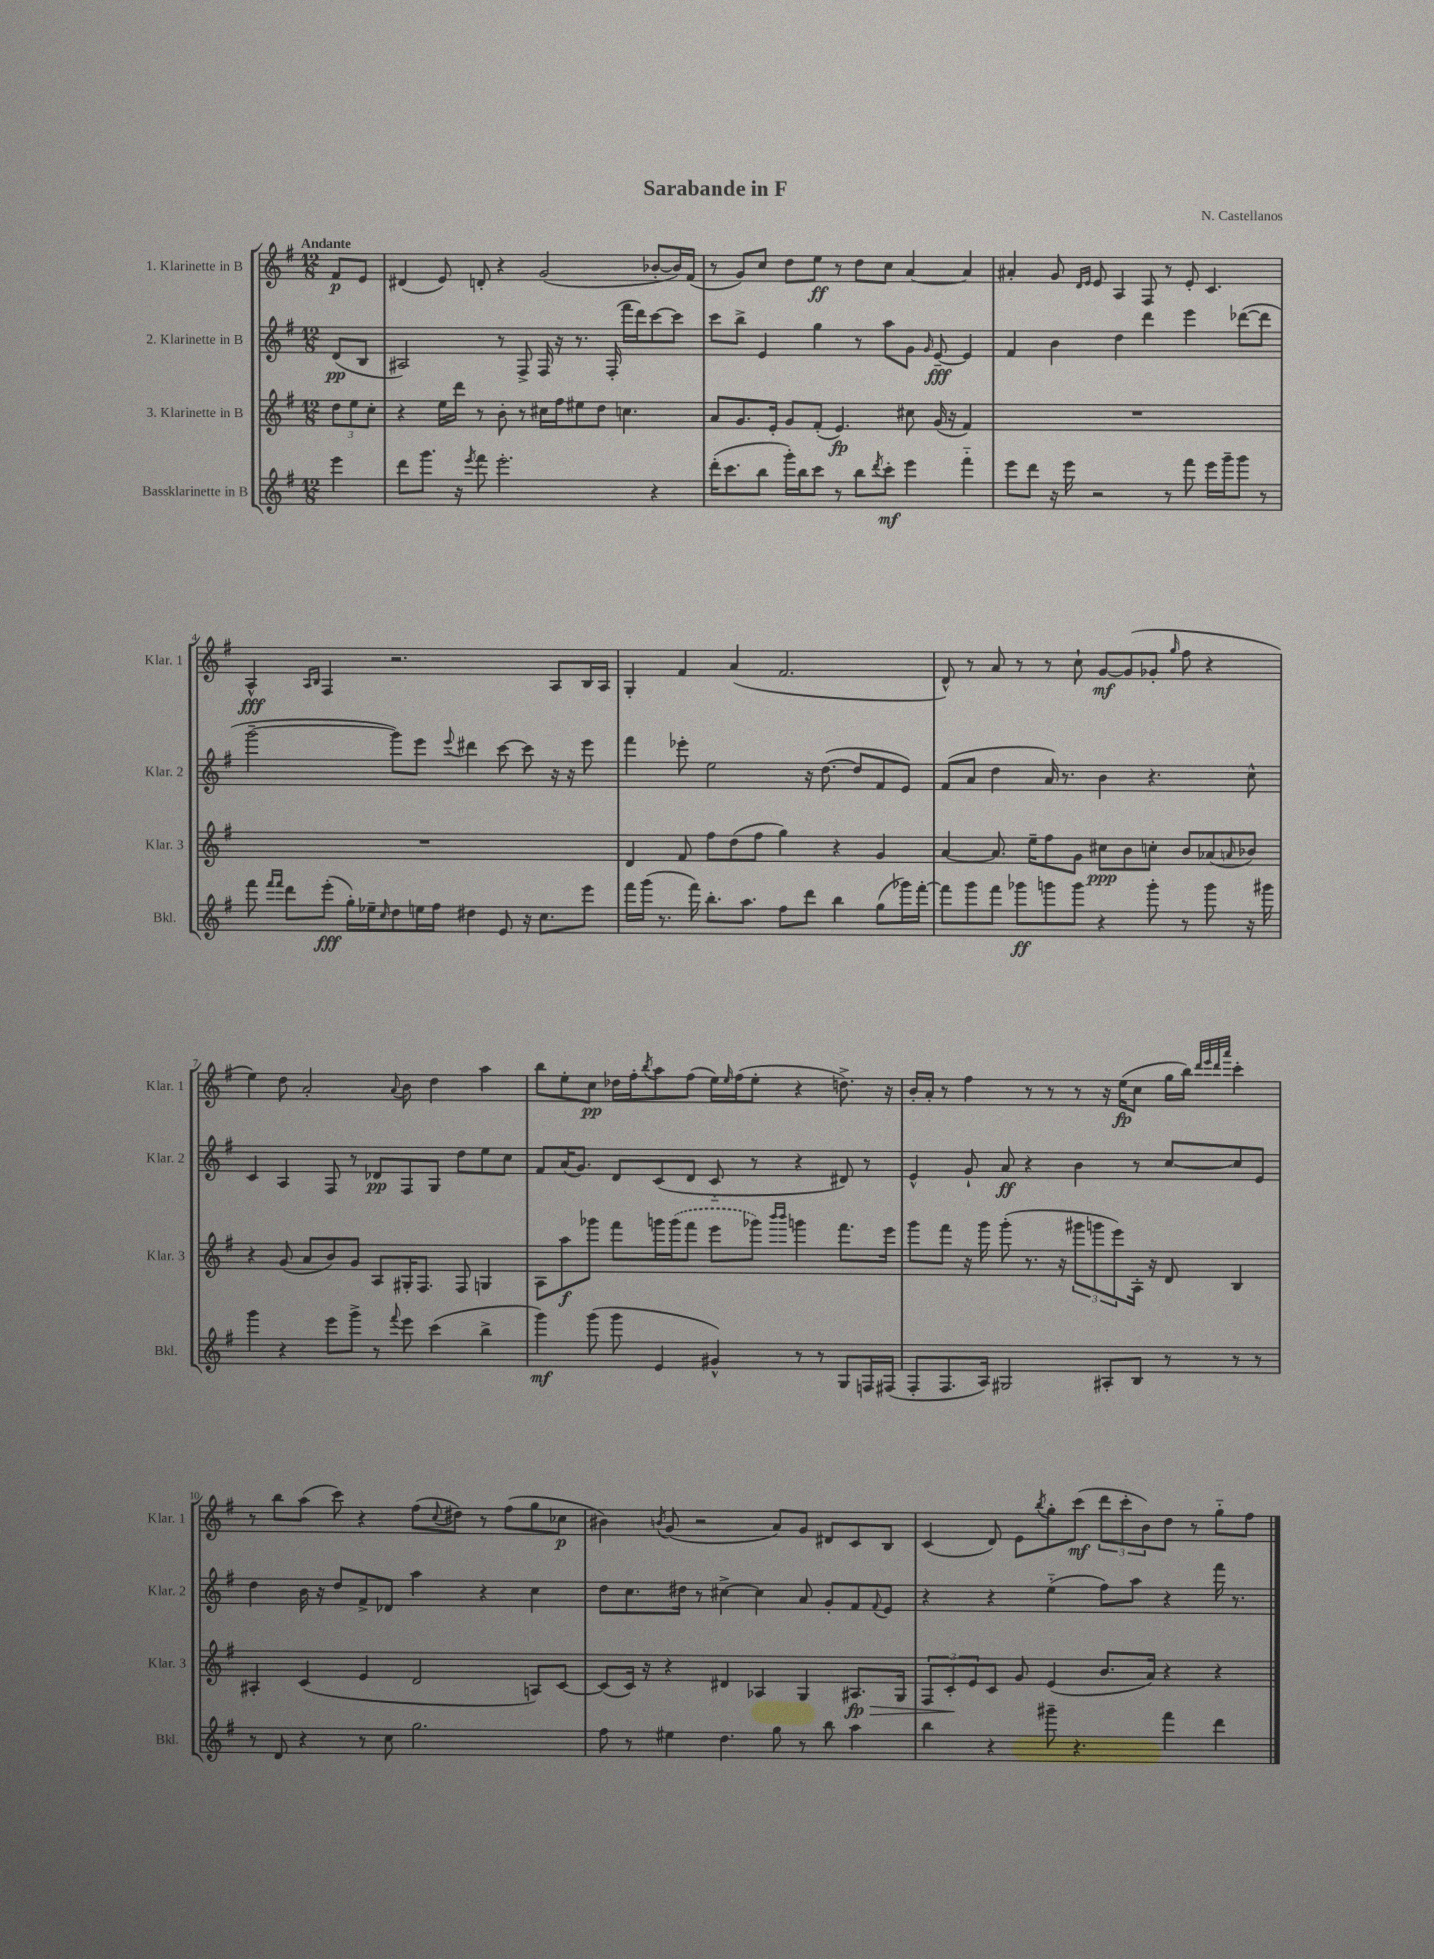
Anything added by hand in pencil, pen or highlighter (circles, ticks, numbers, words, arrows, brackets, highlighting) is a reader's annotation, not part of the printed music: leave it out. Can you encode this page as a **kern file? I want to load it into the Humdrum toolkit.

**kern	**kern	**kern	**kern
*staff4	*staff3	*staff2	*staff1
*clefG2	*clefG2	*clefG2	*clefG2
*k[f#]	*k[f#]	*k[f#]	*k[f#]
*M12/8	*M12/8	*M12/8	*M12/8
4eee	12dd	(8d	8f#
.	12ee	.	.
.	.	8B	8e
.	12cc'	.	.
=	=	=	=
8ddd	4r	2A#)	(4d#
8.ggg	.	.	.
.	16ee	.	8e)
16r	16ddd	.	.
8qeee	.	.	.
8fff#	8r	.	8d'
2.eee'	8b'	8r	4r
.	8r	8F#^	.
.	16cc#	16F#	(2g
.	16ff#	16r	.
.	8ee#	8.r	.
.	8dd	.	.
.	.	(16F#'	.
.	4.cc	16fff#	.
.	.	16ddd)	.
4r	.	[8ccc	[8b-'
.	.	8ccc]	16b-])
.	.	.	(16f#
=	=	=	=
(16ddd'	8a	8ccc	8r
8.ccc	.	.	.
.	8.g	8bb^	8g)
8bb	.	4e	8cc
.	16e'	.	.
16ggg')	8g	.	8dd
16bb	.	.	.
8ccc	(8f#'	4gg	8ee
8r	4.e)	.	8r
8bb	.	8r	8dd
8qddd	.	.	.
8ccc'	.	8aa	8cc
4eee	8cc#	8g	[4a
.	.	16qqg	.
.	(16g	[8e~	.
.	16r	.	.
4fff#'~	4f#)	4e]	4a]
=	=	=	=
8eee	1.r	4f#	4a#'
8ddd	.	.	.
16r	.	4b	8g
16eee	.	.	.
.	.	.	16qqd
.	.	.	16qqe
2r	.	.	8e
.	.	4dd	4A
.	.	4ddd	8F#
8r	.	.	8r
8fff#	.	4eee	8e'
16eee	.	.	4.c
16ggg~	.	.	.
8ggg	.	([8ddd-	.
8r	.	8ddd-]	.
=	=	=	=
8fff#	1.r	[2ggg~	4A^^
16qqfff#	.	.	.
16qqfff#	.	.	.
8ddd	.	.	.
.	.	.	16qqA
.	.	.	16qqB
(8eee'	.	.	4F#
16gg')	.	.	.
16ee-~	.	.	.
16qqcc	.	.	.
8dd	.	8ggg])	2.r
16ee	.	8eee	.
16ff#	.	.	.
.	.	8qqeee	.
4dd#	.	4ddd#	.
8e	.	[8ccc	.
16r	.	8ccc]	.
8.cc	.	.	.
.	.	16r	8A
.	.	16r	.
8eee	.	8eee	16B
.	.	.	16A
=	=	=	=
16fff#	4d	4fff#	4G'
(16ggg	.	.	.
8.r	.	.	.
.	8f#	8eee-'	4f#
16fff#)	.	.	.
8.bb'	8ff#	2ee	.
.	(8dd	.	(4a
8.aa	.	.	.
.	8ff#	.	.
8ff#	4gg)	.	2.f#
8ddd	.	16r	.
.	.	([8.dd	.
4bb	4r	.	.
.	.	8dd]	.
(8gg	4g	8f#	.
16ggg-)	.	8e)	.
[16fff#'	.	.	.
=	=	=	=
8fff#]	[4a	(8f#	8d^^)
8ggg	.	8a	8r
8fff#	8.a]	4dd	8a
8ggg-	.	.	8r
.	16ee~	.	.
8ggg	8ff#	16a)	8r
.	.	8.r	.
8ggg	8g	.	8cc`
4r	8cc#	4b	[8g
.	8b	.	(8g]
8ggg'	8cc'	4.r	8g-'
.	.	.	16qqgg
8r	8b	.	8ff#
8ggg	(8a-	.	4r
.	16qqa	.	.
16r	8b-)	8cc^^	.
16ggg#	.	.	.
=	=	=	=
4ggg	4r	4c	4ee)
4r	(8g	4A	8dd
.	8a	.	2a'
8eee	8b)	8F#	.
8ggg^	8g	8r	.
8r	8A	8d-	.
8qqfff#	.	.	8qqa
8eee	16G#'	8F#	8b
.	8.F#	.	.
(4ccc	.	8G	4dd
.	8F#	8dd	.
4bb^	4G	8ee	4aa
.	.	8cc	.
=	=	=	=
4ggg)	8A	8f#	8bb
.	8aa	(16a	8ee'
.	.	8.g)	.
(8ggg	8ggg-	.	8cc
8ggg	8fff#	8d	16dd-
.	.	.	16ff#'
.	.	.	8qbb
4e	16ggg	(8c	8aa
.	(16ggg	.	.
.	8fff#	8d	(8ff#
4g#^^)	8eee	8c'~	16ee)
.	.	.	16qqee
.	.	.	(16ff#
.	8ggg-)	8r	8ee'
.	16qqbbb	.	.
.	16qqbbb	.	.
8r	4ggg	4r	4r
8r	.	.	.
8G	8.fff#	8d#)	8.dd^)
16F	.	8r	.
(16F#	16eee	.	16r
=	=	=	=
8F#'	8ggg	4e^^	16b'
.	.	.	16a'
8.F#	8fff#	.	8r
.	16r	8g`	4ff#
16A)	16ggg	.	.
2G#	(8ggg'	8a	.
.	8.r	4r	8r
.	.	.	8r
.	16r	.	.
.	12ggg#	4b	8r
.	12ggg	.	.
8A#'	.	.	16r
.	12eee)	.	.
.	.	.	(16ee
8B	16A'	8r	8cc
.	16r	.	.
8r	8d	[8cc	16gg
.	.	.	16bb)
.	.	.	32qqddd
.	.	.	32qqeee
.	.	.	32qqddd
.	.	.	32qqaaa
8r	4B	8cc]	4ccc'
8r	.	8e	.
=	=	=	=
8r	4A#'	4dd	8r
8d	.	.	8bb
4r	(4c	16b	(8aa
.	.	16r	.
.	.	8dd	8ccc)
8r	4e	8f#^	4r
8cc	.	8d-	.
2.gg	2d	4aa	(8ff#
.	.	.	8qqcc
.	.	.	8dd#)
.	.	4r	8r
.	.	.	(8ff#
.	8A)	4cc	8gg
.	[8c	.	8cc-
=	=	=	=
8ff#	(8c]	8dd	4b#)
8r	16c)	8.cc	.
.	16r	.	.
.	.	.	8qb
4ee#	4r	.	(8g
.	.	16dd#	.
.	.	8r	2r
4.dd	4d#	[4cc#^	.
.	4A-	4cc#]	.
8gg	.	.	8a)
8r	4G	8a	8g
8bb	.	8g'	8d#
4aa	8.A#	8f#	8c
.	.	8qqf#	.
.	.	8e	8B
.	16G	.	.
=	=	=	=
4bb	12F#	4r	(4c
.	12c'	.	.
.	12e	.	.
4r	8c	4r	8d)
.	8g	.	8e
.	.	.	8qbb
8ggg#~	(4e	(4ee'~	8gg'
4.r	.	.	(8ccc
.	8.b	8ff#)	12ddd
.	.	.	12ccc'
.	.	8aa	.
.	.	.	12b)
.	16a)	.	.
4fff#	4r	4r	8dd
.	.	.	8r
4ddd	4r	16fff#	8gg'~
.	.	8.r	.
.	.	.	8ff#
==	==	==	==
*-	*-	*-	*-
